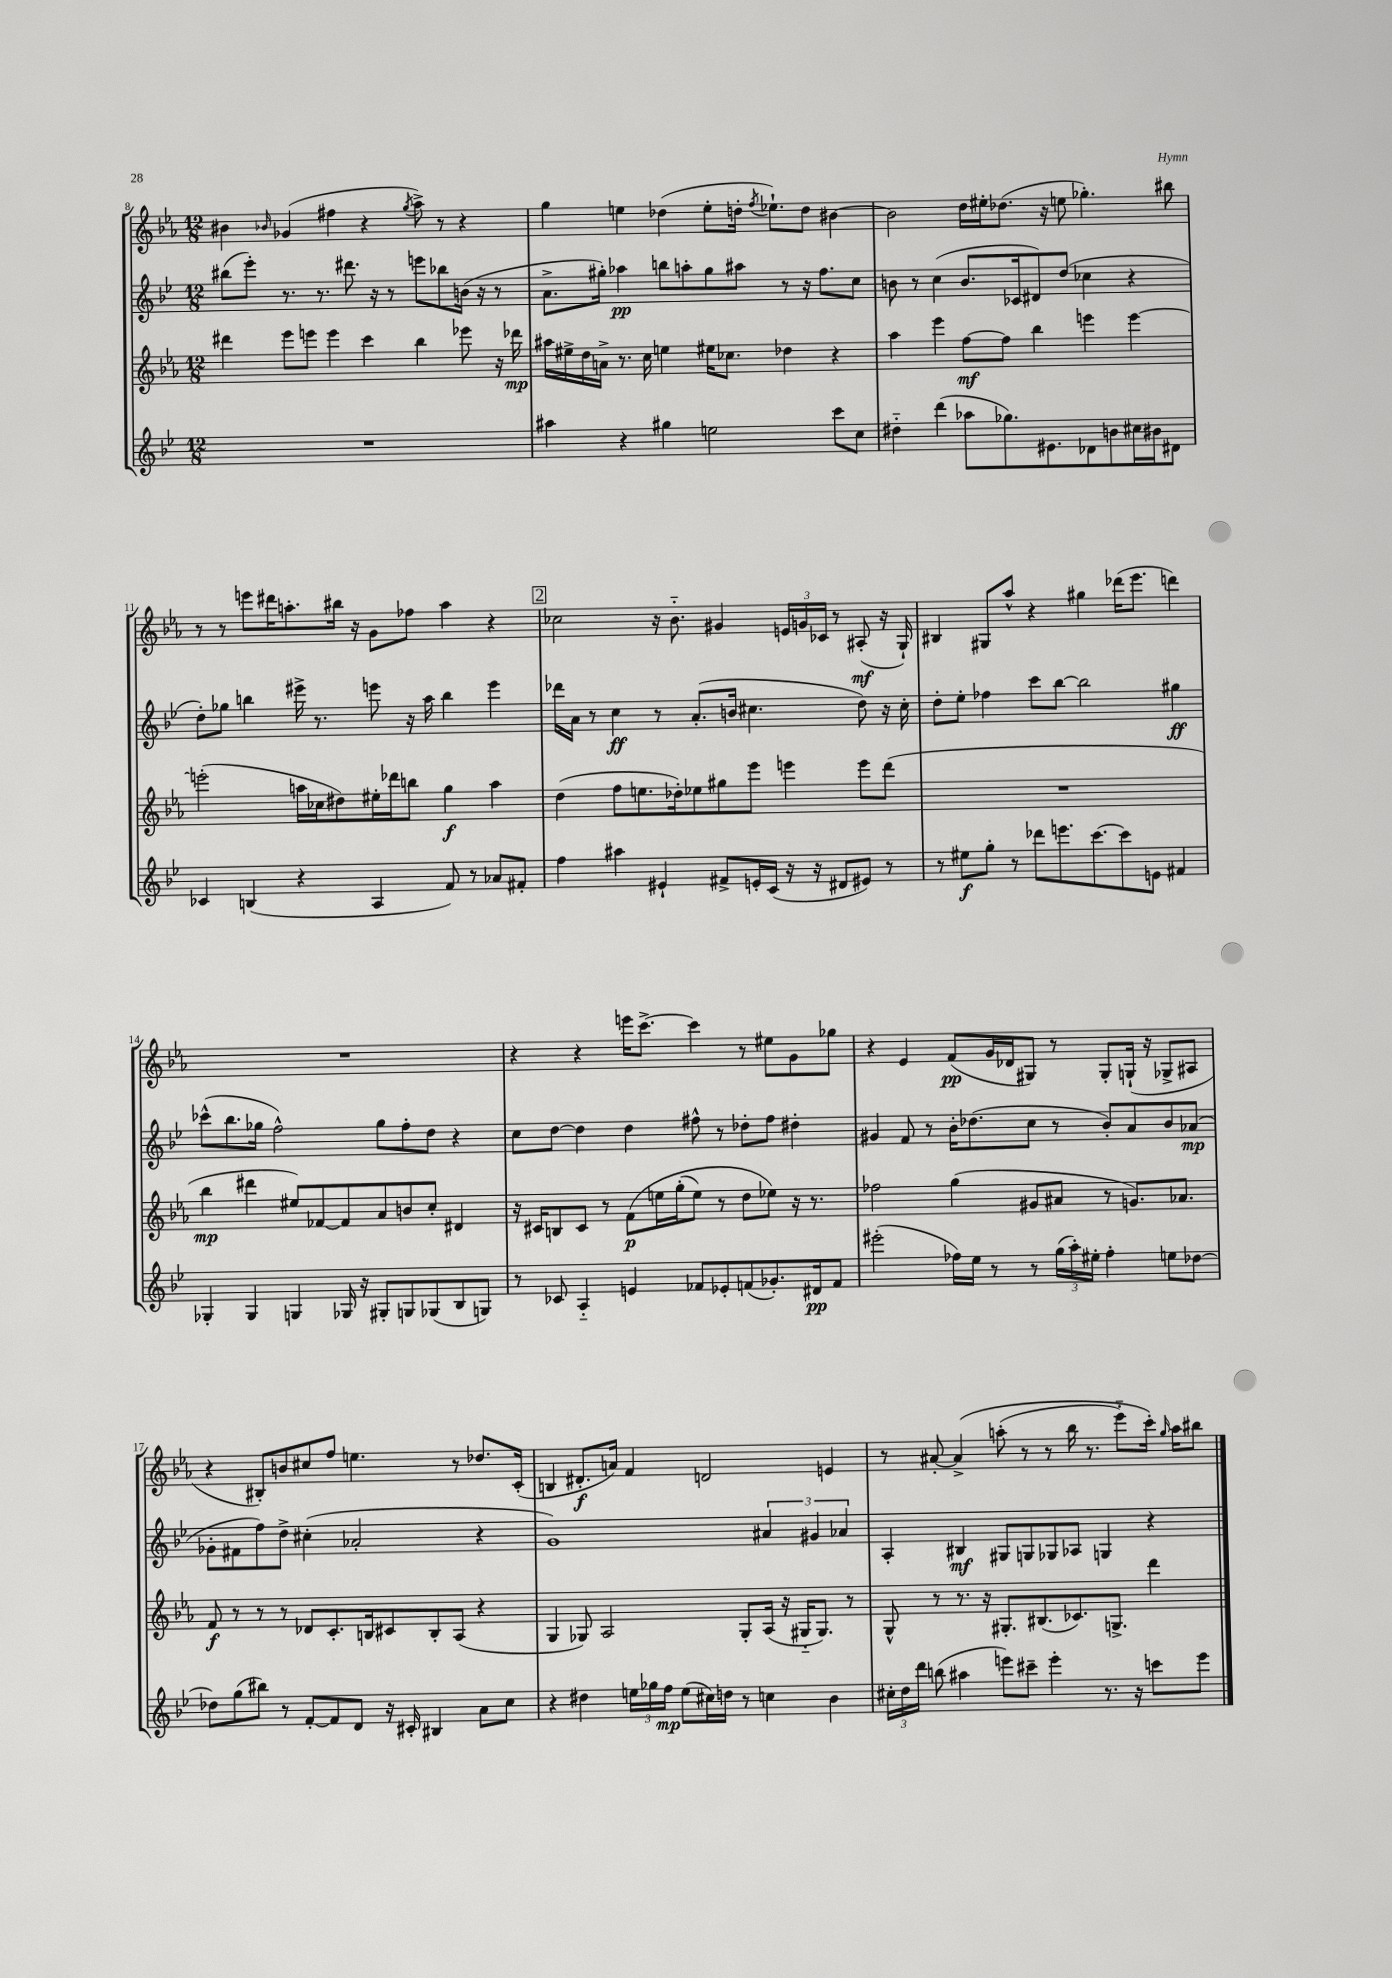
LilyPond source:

<<
\new StaffGroup <<
\new Staff = "s0" {
    \clef treble \key ees \major \numericTimeSignature \time 12/8
    \autoBeamOff bis'4 \grace { bes'16 } ges'4( fis''4 r4 \acciaccatura { g''8 } aes''8->) r8 r4 |
    g''4 e''4 des''4( e''8[-. d''16]-. \acciaccatura { f''8 } ees''8.[-!) d''8] bis'4~ |
    bis'2 d''16[ eis''16-. des''8.]( r16 e''8 ges''4.-.) bis''8 |
    r8 r8 e'''8[ dis'''16 a''8.-. bis''16] r16 g'8[ fes''8] a''4 r4 |
    \mark \markup { \box "2" } ces''2 r16 bes'8.-_ gis'4 \tuplet 3/2 { e'16[ g'16 ces'16] } r8 ais8-.\mf( r16 g16-!) |
    bis4 gis8[ aes''8]-^ r4 gis''4 des'''16[( ees'''8.] d'''4) |
    R1. |
    r4 r4 e'''16[ c'''8.]~-> c'''4 r8 eis''8[ g'8 ges''8] |
    r4 ees'4 f'8[\pp( g'16 des'16 gis8]) r8 gis8[-. g16]-!( r16 ges8[-> ais8] |
    r4 bis8[-.) b'8 cis''8 f''8] e''4. r8 des''8.[ c'16]-.( |
    b4 dis'8.[-.\f a'16]) f'4 d'2 e'4 |
    r8 ais'8~-. ais'4->\( a''8-.( r8 r8 bes''16 r8. ees'''8[-_) c'''16]-.\) \grace { g''16 } a''16[ bis''8] \bar "|." |
}
\new Staff = "s1" {
    \clef treble \key bes \major \numericTimeSignature \time 12/8
    \autoBeamOff bis''8[( ees'''8]-.) r8. r8. dis'''8. r16 r8 e'''8[ bes''8 b'16]( r16 r8 |
    a'8.[-> gis''16]-.) aes''4\pp b''8[ a''8-. gis''8 ais''8] r8 r16 f''8.[ c''8] |
    b'8 r8 c''4( b'8.[ ces'16 dis'8) d''8]( ces''4 r4 |
    d''8[-.) ges''8] b''4 eis'''16-> r8. e'''8 r16 a''16 b''4 e'''4 |
    \mark \markup { \box "2" } des'''16[ a'16] r8 c''4\ff r8 a'8.[-.( b'16] cis''4. d''8) r16 cis''16-. |
    d''8[-. ees''8]-. fes''4 c'''8[ bes''8]~ bes''2 gis''4\ff |
    ces'''8[-^( bes''8. ges''16] f''2-^) ges''8[ f''8-. d''8] r4 |
    c''8[ d''8]~ d''4 d''4 fis''8-^ r8 des''8[-. fis''8] dis''4-. |
    gis'4 f'8 r8 bes'16[-. des''8.( c''8] r8 bes'8[-.) a'8 bes'8 aes'8]\mp( |
    ges'8[-. fis'8 f''8) d''8]-> cis''4-.( aes'2-. r4 |
    g'1) \tuplet 3/2 { ais'4 gis'4 aes'4 } |
    a4-. bis4\mf gis8[ g8 ges8 aes8] g4 r4 \bar "|." |
}
\new Staff = "s2" {
    \clef treble \key ees \major \numericTimeSignature \time 12/8
    \autoBeamOff dis'''4 ees'''8[ e'''8] e'''4 c'''4 bes''4 ees'''8 r16 des'''16\mp |
    ais''16[ eis''16-> d''16 a'16]-> r8. c''16 e''4 eis''16[ ces''8.] des''4 r4 |
    aes''4 ees'''4 f''8[~\mf f''8] bes''4 e'''4 e'''4~ |
    e'''2-.( a''16[ ces''16 dis''8) eis''16-. des'''16 b''8] g''4\f a''4 |
    \mark \markup { \box "2" } d''4( f''8[ e''8. des''16-.) ees''8 gis''8 ees'''8] e'''4 e'''8[ d'''8]( |
    R1. |
    bes''4\mp dis'''4 eis''8[) fes'8~ fes'8 aes'8 b'8 c''8]-. dis'4 |
    r16 cis'16[ b8 cis'8] r8 f'8[\p\( e''16 g''16-.( e''8]) r8 d''8[ ees''8]\) r16 r8. |
    fes''2 g''4( gis'8[ ais'8] r8 g'8.[) aes'8.] |
    f'8\f r8 r8 r8 des'8[ c'8.-. b16 cis'8 b8-. aes8]( r4 |
    g4 ges8) aes2 ges8[-. aes16]( r16 gis16[-_ gis8.]) r8 |
    g8-^ r8 r8. r16 gis8.[-. bis8.( ces'8.) g8.]-> d'''4 \bar "|." |
}
\new Staff = "s3" {
    \clef treble \key bes \major \numericTimeSignature \time 12/8
    \autoBeamOff R1. |
    ais''4 r4 gis''4 e''2 c'''8[ c''8] |
    dis''4-_ d'''4( aes''8[ ges''8.) eis'8. des'8 b'8 cis''16 bis'16 dis'8] |
    ces'4 b4( r4 a4 f'8) r8 aes'8[ fis'8]-. |
    \mark \markup { \box "2" } f''4 ais''4 eis'4-! fis'8[-> e'16-. c'16]( r16 r16 dis'8[ eis'8]) r8 |
    r8 eis''8[\f g''8]-. r8 des'''8[ e'''8. c'''8.~ c'''8 e'8] fis'4 |
    ges4-. ges4 g4 ges16 r16 gis8[-. g8 ges8( bes8 g8]) |
    r8 ces'8 a4-_ e'4 fes'8[ ees'8-. f'8( ges'8.-.) dis'16\pp f'8] |
    eis'''2-.( fes''16[) ees''16] r8 r8 \tuplet 3/2 { g''16[( a''16-.) eis''16]-. } fes''4-. e''8[ des''8]~ |
    des''8[ g''8( bis''8]) r8 f'8[~-. f'8 d'8] r16 cis'16-. bis4 a'8[ c''8] |
    r4 dis''4 \tuplet 3/2 { e''16[ ges''16 f''16]\mp } e''8[( cis''16) d''16] r8 c''4 bes'4 |
    \tuplet 3/2 { cis''16[-. d''16 d'''16] } b''8( ais''4 e'''8[) cis'''8]-- e'''4-. r8. r16 c'''8[ e'''8] \bar "|." |
}
>>
>>
\layout { \context { \Score currentBarNumber = #8 } }
